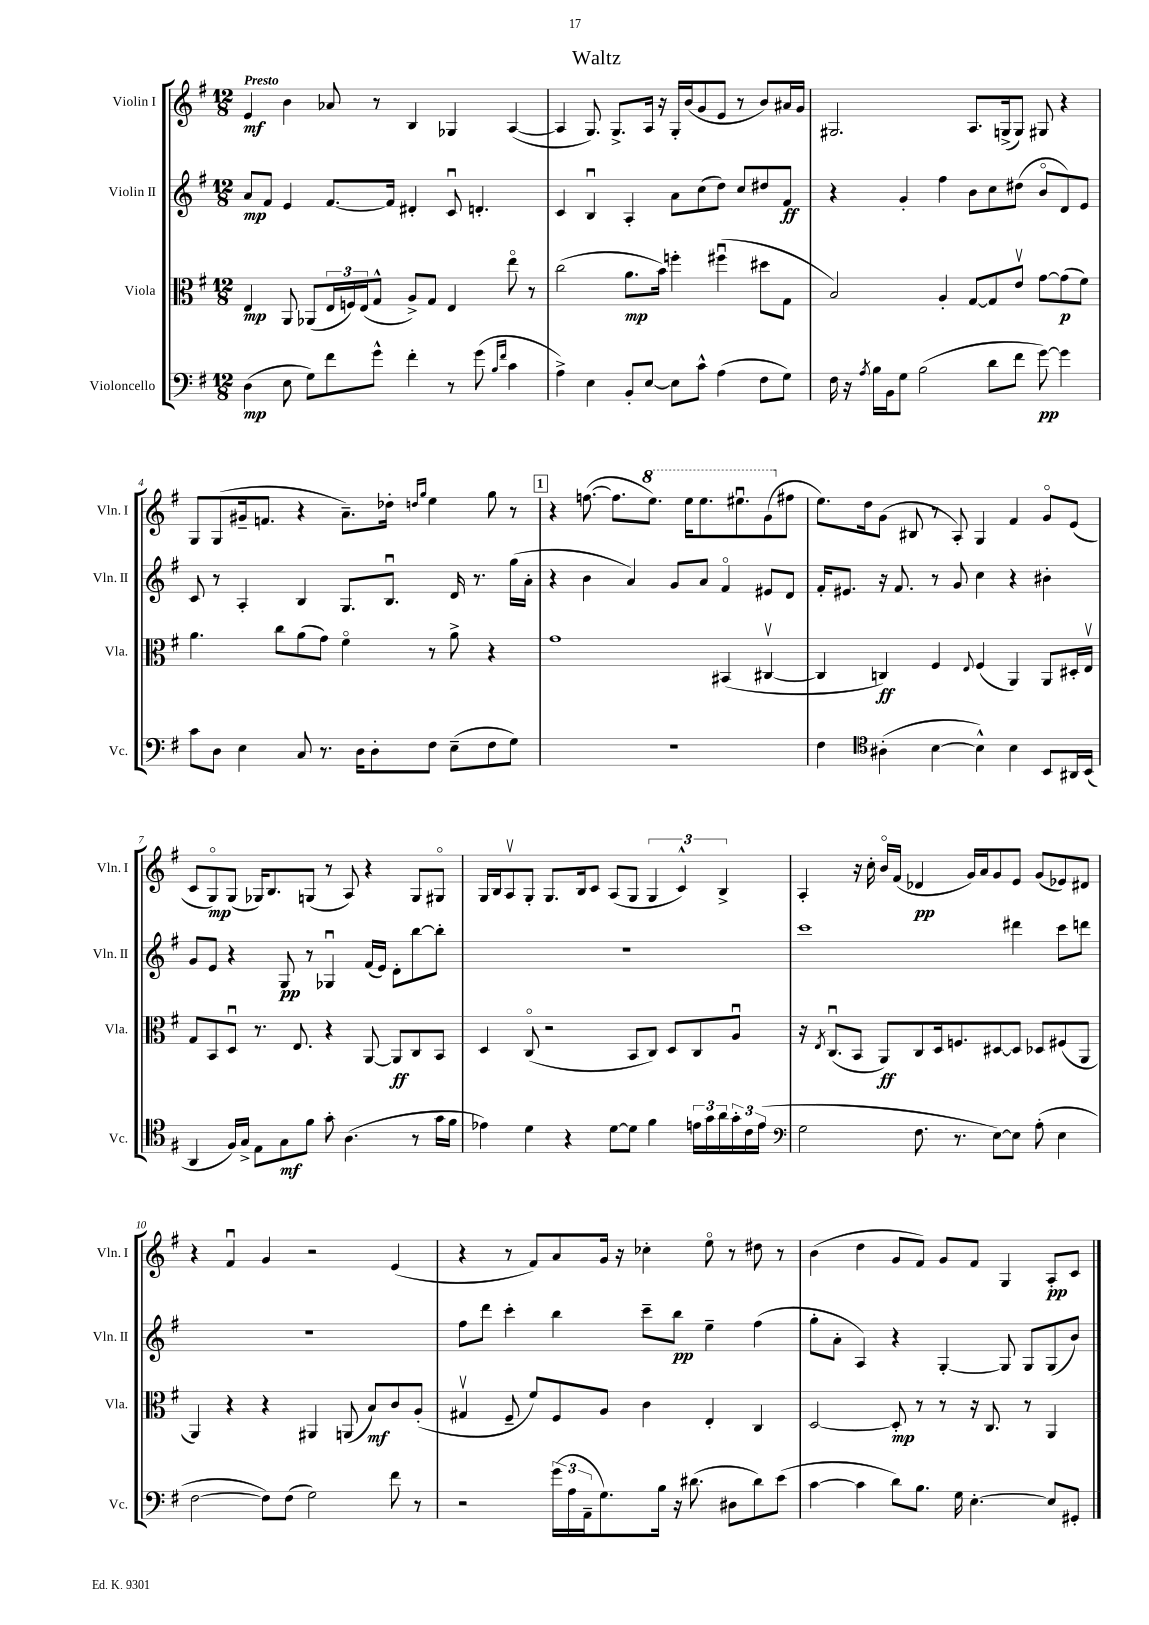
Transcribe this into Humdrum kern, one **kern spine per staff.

**kern	**kern	**kern	**kern
*staff4	*staff3	*staff2	*staff1
*clefF4	*clefC3	*clefG2	*clefG2
*k[f#]	*k[f#]	*k[f#]	*k[f#]
*M12/8	*M12/8	*M12/8	*M12/8
(4D	4E	8a	4e
.	.	8f#	.
8E	8AA	4e	4b
8G)	(8AA-	.	.
8f#	24E	[8.f#	8a-
.	24F)	.	.
.	(24E	.	.
8g^^	8G^^	.	8r
.	.	16f#]	.
4f#'	8A^)	4d#'	4B
.	8G	.	.
8r	4E	8cu	4G-
(8g	.	4.d'	.
16qqB	.	.	.
16qqf#	.	.	.
4c	8eeo	.	([4A
.	8r	.	.
=	=	=	=
4A^)	(2cc	4c	4A]
4E	.	4Bu	8.G)
.	.	.	8.G^
8BB'	8.a	4A'	.
[8E	.	.	16A
.	16b)	.	16r
8E]	4ff'	8a	16G'
.	.	.	(16b
8c^^	.	(8cc	8g
(4A	(4ff#u	8dd)	8e
.	.	8cc	8r
8F#	8dd#	8dd#	8b)
8G)	8G	8f#	16a#
.	.	.	16g
=	=	=	=
16F#	2B)	4r	2.G#
16r	.	.	.
8qA	.	.	.
16B	.	.	.
16BB	.	.	.
8G	.	4g'	.
(2B	.	.	.
.	4A'	4ff#	.
.	[8G	8b	8.A
8d	8G]	8cc	.
.	.	.	(16G^
8f#	8ev	(8dd#	8G)
[8g)	[8g	8bo	8G#
4g]	(8g]	8d)	4r
.	8f#)	8e	.
=	=	=	=
8c	4.a	8c	8G
8D	.	8r	(8G
4E	.	4A'	16g#~
.	.	.	8.f
.	8cc	.	.
8C	(8a	4B	4r
8.r	8g)	.	.
.	4f#o	8.G	8.a~)
16D	.	.	.
8D'	.	.	.
.	.	8.Bu	16dd-'
.	.	.	16qqdd
.	.	.	16qqgg
8F#	8r	.	4ee
(8E~	8a^	16d	.
.	.	8.r	.
8F#	4r	.	8gg
8G)	.	(16gg	8r
.	.	16a'	.
=	=	=	=
1.r	1g	4r	4r
.	.	4b	([8.ff
.	.	.	8.ff]
.	.	4a)	.
.	.	.	8.eee)
.	.	8g	.
.	.	.	16eee
.	.	8a	8.eee
.	(4BB#	4f#o	.
.	.	.	8.eee#u
.	[4C#v	8e#	(8gg
.	.	8d	8ff#
=	=	=	=
4F#	4C#]	16f#'	8.ee)
.	.	8.e#	.
.	.	.	16dd
*clefC4	*	*	*
(4A#'	4C)	16r	(8g
.	.	8.f#	.
.	.	.	8B#
[4B	4F#	8r	8r
.	.	8g	8A')
.	8qqE	.	.
4B^^])	(4F#	4cc	4G
4B	4AA)	4r	4f#
8BB	8AA	4b#'	8go
16AA#	16D#'	.	(8e
(16BB	16Ev	.	.
=	=	=	=
4AA	8G	8g	8c
.	8BB	8e	8Go)
16F#)	8Du	4r	(8G
16G^	.	.	.
8E	8.r	.	16G-)
.	.	.	8.B
8G	.	8G	.
.	8.E	.	.
8f#	.	8r	(8G
8g'	4r	4G-u	8r
(4.A	.	.	8A)
.	[8AA	(16f#	4r
.	.	16e)	.
.	8AA]	8d'	.
8r	8C	[8bb	8G
16g	8BB	8bb']	8G#o
16f#	.	.	.
=	=	=	=
4e-)	4D	1.r	16G
.	.	.	16B
.	.	.	8Av
4d	(8Co	.	8G'
.	2r	.	8.G
4r	.	.	.
.	.	.	16B
.	.	.	8c
[8d	.	.	(8A
8d]	8BB	.	8G
4f#	8C)	.	6G
.	8D	.	.
.	.	.	6c^^)
24e	8C	.	.
24g	.	.	.
24a	.	.	6B^
24g'	8Au	.	.
24c	.	.	.
(24e	.	.	.
=	=	=	=
*clefF4	*	*	*
2G	16r	1ccc	4A'
.	8qE	.	.
.	(8.Cu	.	.
.	8BB	.	16r
.	.	.	16cc'
.	8AA)	.	16bo
.	.	.	(16f#
8.F#	8C	.	4d-
.	16D	.	.
8.r	8.F	.	.
.	.	.	16g)
.	.	.	16a
[8E)	[8D#	.	8g
8E]	8D#]	4ddd#	8e
(8A'	8D-	.	(8g
4E	(8F#	8ccc	8e-)
.	8AA	8ddd	8d#
=	=	=	=
[2F#	4AA)	1.r	4r
.	4r	.	4f#u
8F#])	4r	.	4g
(8F#	.	.	.
2G)	4AA#	.	2r
.	(8AA	.	.
.	8B)	.	.
8f#	8c	.	(4e
8r	(8A'	.	.
=	=	=	=
2r	4G#v	8ff#	4r
.	.	8ddd	.
.	8F#~	4ccc'	8r
.	8f#)	.	8f#)
(24g	8F#	4bb	8a
24A	.	.	.
24AA~	.	.	.
8.G)	8A	.	16g
.	.	.	16r
.	4c	8ccc~	4cc-'
16B	.	.	.
16r	.	8bb	.
(8.d#	.	.	.
.	4E'	4ee~	8eeo
8D#	.	.	8r
8d#)	4C	(4ff#	8dd#
(8e	.	.	8r
=	=	=	=
[4c	[2D	8gg'	(4b
.	.	8a'	.
4c]	.	4A)	4dd
8d)	8D']	4r	8g
8.B	8r	.	8f#)
.	8r	[4G'	8g
16G	.	.	.
[4.E'	16r	.	8f#
.	8.C	.	.
.	.	8G]	4G
.	8r	8G	.
8E]	4AA	(8G	8A'
8GG#'	.	8b)	8c
==	==	==	==
*-	*-	*-	*-
